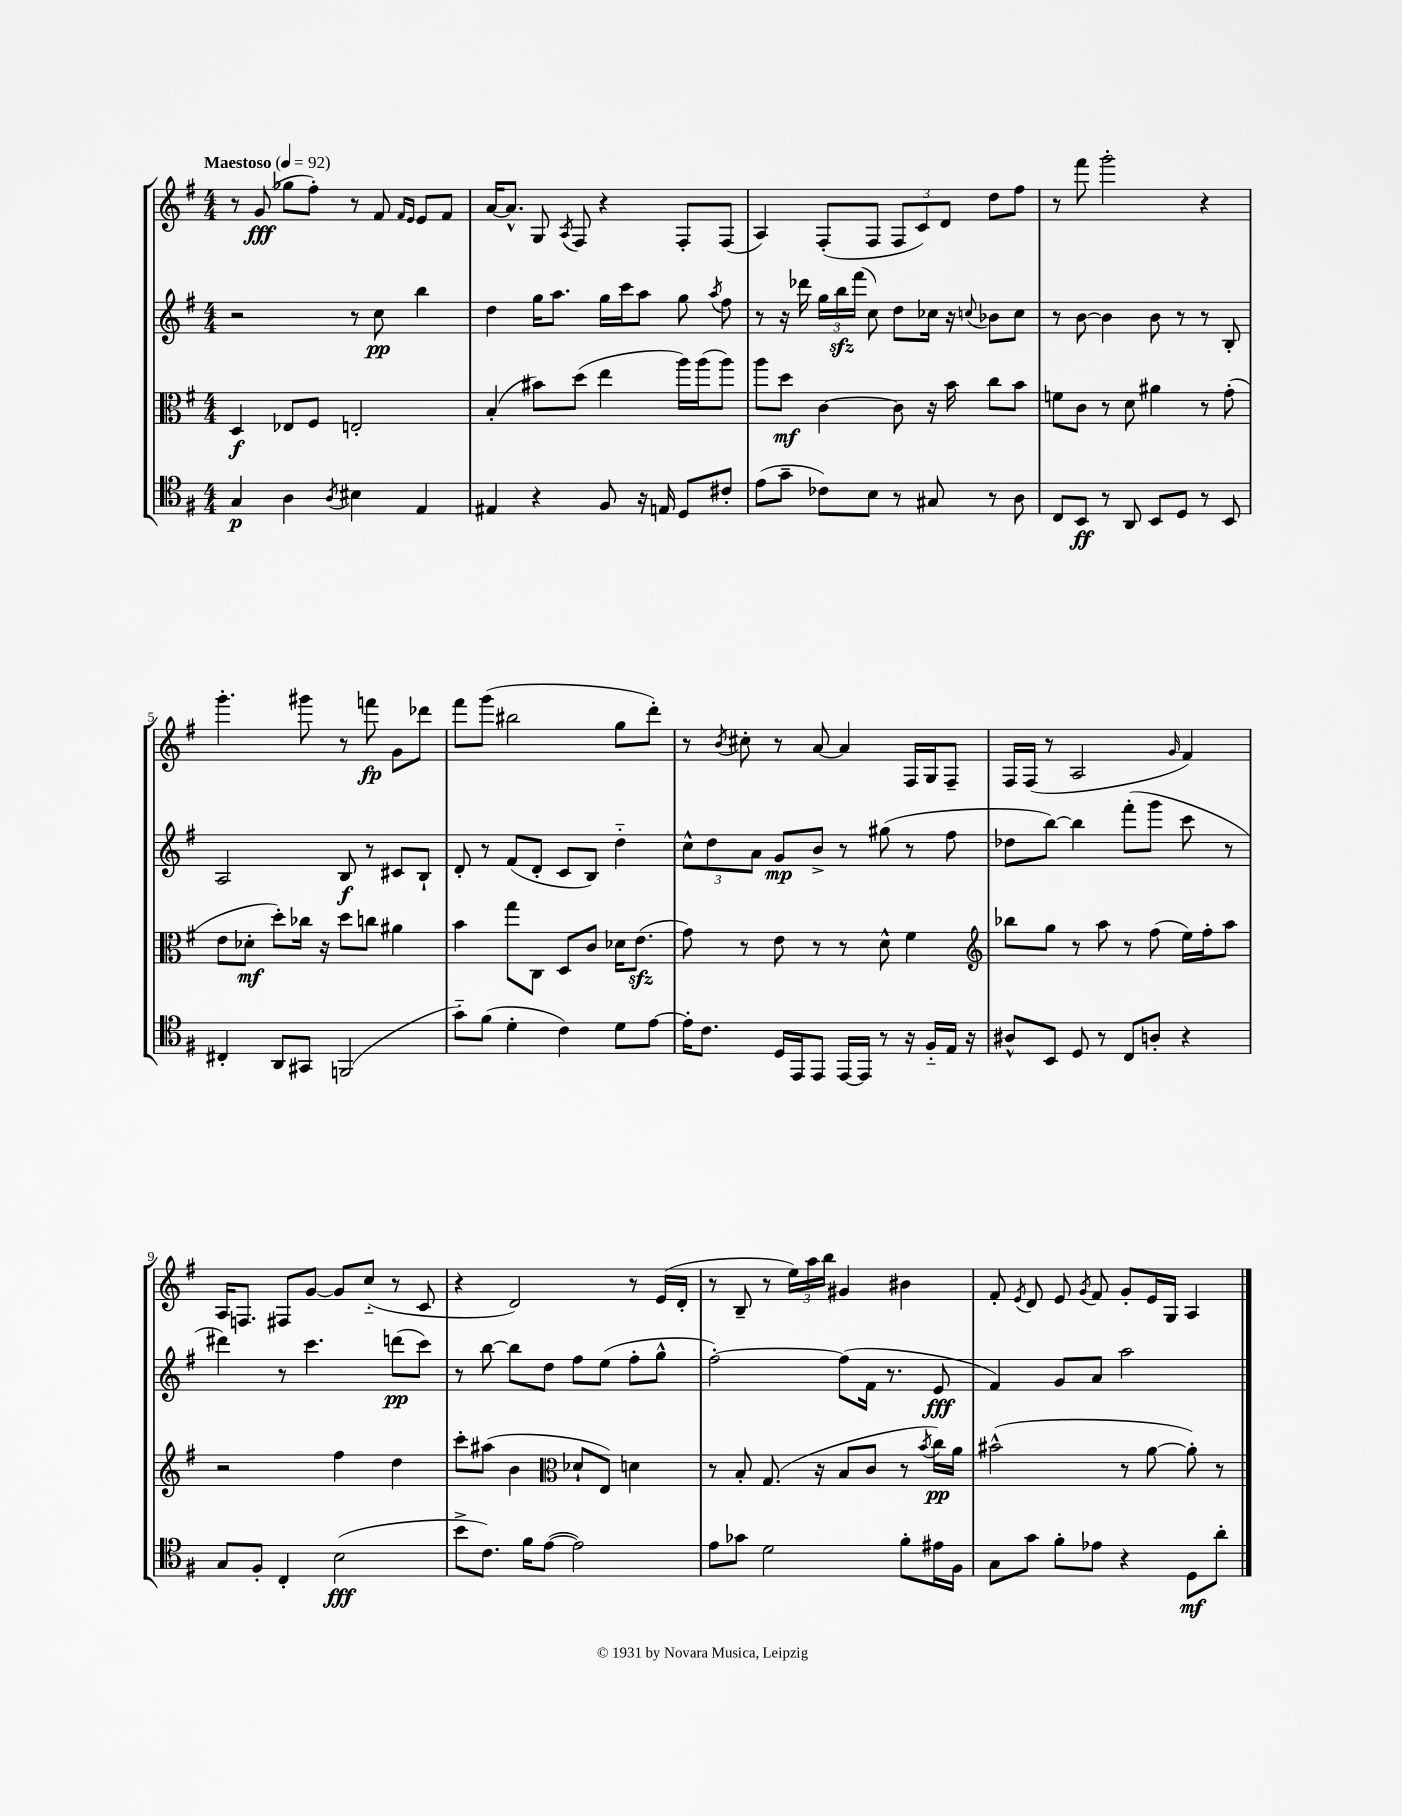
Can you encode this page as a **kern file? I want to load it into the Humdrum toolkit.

**kern	**kern	**kern	**kern
*staff4	*staff3	*staff2	*staff1
*clefC4	*clefC3	*clefG2	*clefG2
*k[f#]	*k[f#]	*k[f#]	*k[f#]
*M4/4	*M4/4	*M4/4	*M4/4
*MM92	*MM92	*MM92	*MM92
4G	4D	2r	8r
.	.	.	(8g
4A	8E-	.	8gg-
.	8F#	.	8ff#')
8qA	.	.	.
4B#	2E'	8r	8r
.	.	8cc	8f#
.	.	.	16qqf#
.	.	.	16qqe
4E	.	4bb	8e
.	.	.	8f#
=	=	=	=
4E#	(4B'	4dd	[16a
.	.	.	8.a^^]
4r	8b#)	16gg	8G
.	.	8.aa	.
.	.	.	8qA
.	(8dd	.	8F#
8F#	4ee	16gg	4r
.	.	16ccc	.
16r	.	8aa	.
16E	.	.	.
8D	16aa)	8gg	8F#'
.	(16aa	.	.
.	.	8qaa	.
8c#'	8aa)	8ff#	(8F#
=	=	=	=
(8e	8aa	8r	4A)
8g~	8dd	16r	.
.	.	16ddd-	.
8c-)	[4c	24gg	(8F#'
.	.	24bb	.
.	.	(24fff#	.
8B	.	8cc)	8F#
8r	8c]	8dd	12F#
.	.	.	12c)
8G#	16r	16cc-	.
.	.	.	12d
.	16b	16r	.
.	.	8qqcc	.
8r	8cc	8b-	8dd
8A	8b	8cc	8ff#
=	=	=	=
8C	8f	8r	8r
8BB	8c	[8b	8fff#
8r	8r	4b]	2ggg'
8AA	8d	.	.
8BB	4a#	8b	.
8D	.	8r	.
8r	8r	8r	4r
8BB	(8g'	8B'	.
=	=	=	=
4C#'	8e	2A	4.ggg'
.	8d-'	.	.
8AA	8dd')	.	.
8GG#	16cc-	.	8ggg#
.	16r	.	.
(2FF	8dd	8B	8r
.	8cc	8r	8fff
.	4a#	8c#	8g
.	.	8B`	8ddd-
=	=	=	=
8g'~)	4b	8d'	8fff#
(8f#	.	8r	(8ggg
4d'	8gg	(8f#	2bb#
.	8C	8d'	.
4c)	8D	8c	.
.	8c	8B)	.
8d	16d-	4dd'~	8gg
.	(8.e	.	.
[8e	.	.	8ddd')
=	=	=	=
16e']	8g)	12cc^^	8r
8.c	.	.	.
.	.	12dd	.
.	.	.	8qb
.	8r	.	8cc#'
.	.	12a	.
16D	8e	8g	8r
16EE	.	.	.
8EE	8r	8b^	[8a
[16EE	8r	8r	4a]
16EE]	.	.	.
8r	8d^^	(8gg#	.
16r	4f#	8r	16F#
16F#'~	.	.	16G
16E	.	8ff#	8F#~
16r	.	.	.
=	=	=	=
*	*clefG2	*	*
8A#^^	8bb-	8dd-	16F#
.	.	.	(16F#
8BB	8gg	[8bb)	8r
8D	8r	4bb]	2A
8r	8aa	.	.
8C	8r	(8fff#'	.
8A'	(8ff#	8ggg	.
.	.	.	16qqg
4r	16ee)	8ccc	4f#)
.	16ff#'	.	.
.	8aa	8r	.
=	=	=	=
8G	2r	4ddd#)	16A
.	.	.	8.F
8F#'	.	.	.
4C'	.	8r	8F#
.	.	4.ccc	[8g
(2B	4ff#	.	8g]
.	.	.	(8cc'~
.	4dd	(8ddd	8r
.	.	8ccc)	8c
=	=	=	=
8b^	8ccc'	8r	4r
8.c)	(8aa#	[8bb	.
.	4b	8bb]	2d)
16f#	.	.	.
([8e	.	8dd	.
*	*clefC3	*	*
2e])	8d-`	8ff#	.
.	8E)	(8ee	.
.	4d	8ff#'	8r
.	.	8gg^^	(16e
.	.	.	16d'
=	=	=	=
8e	8r	[2ff#')	8r
8g-	8B'	.	8B~
2d	(8.G	.	8r
.	.	.	24ee)
.	.	.	24aa
.	16r	.	.
.	.	.	24bb
.	8B	(8ff#]	4g#
.	8c	16f#	.
.	.	8.r	.
8f#'	8r	.	4b#
.	8qb	.	.
16e#	16cc)	8e	.
16F#	16a	.	.
=	=	=	=
8G	(2b#^^	4f#)	8f#'
.	.	.	8qe
8g	.	.	8d
8f#'	.	8g	8e
.	.	.	8qg
8e-	.	8a	8f#
4r	8r	2aa	8g'
.	[8a	.	16e
.	.	.	16G
8D	8a'])	.	4A
8a'	8r	.	.
==	==	==	==
*-	*-	*-	*-
